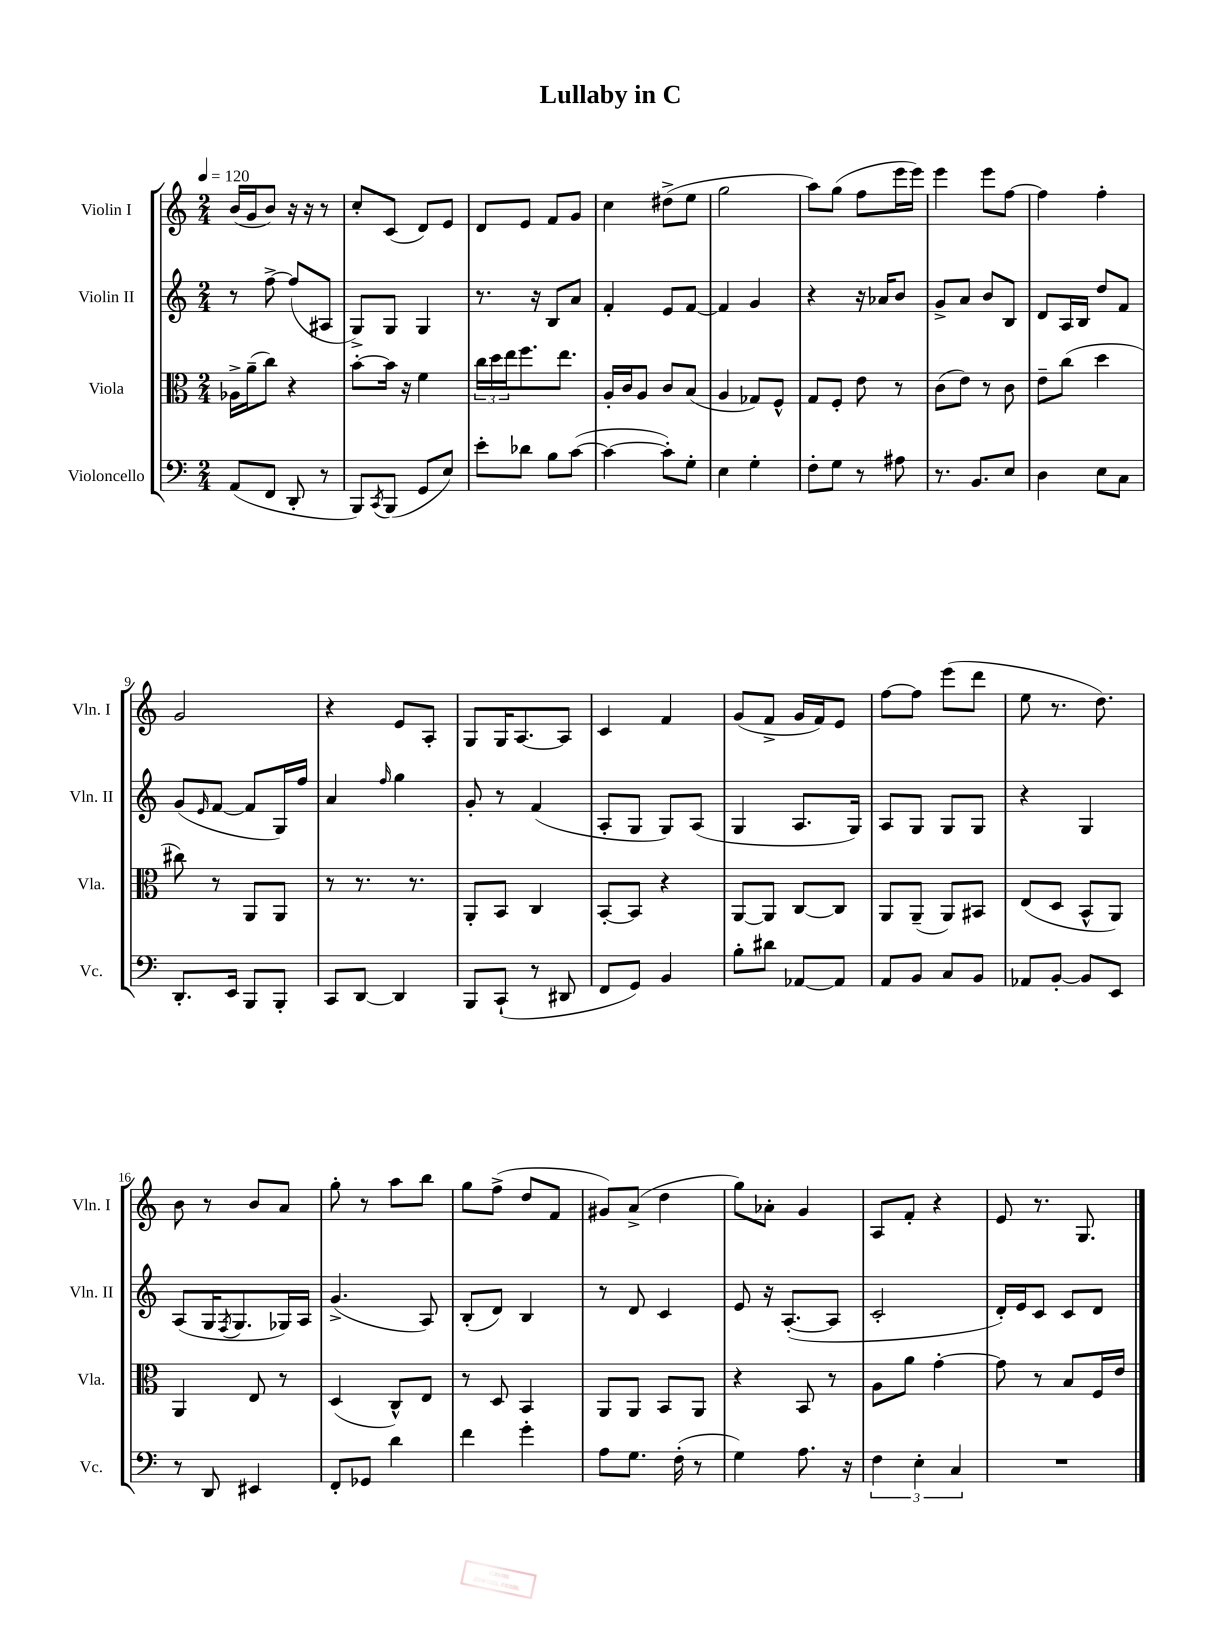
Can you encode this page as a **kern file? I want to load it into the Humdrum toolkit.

**kern	**kern	**kern	**kern
*part4	*part3	*part2	*part1
*staff4	*staff3	*staff2	*staff1
*I"Violoncello	*I"Viola	*I"Violin II	*I"Violin I
*I'Vc.	*I'Vla.	*I'Vln. II	*I'Vln. I
*clefF4	*clefC3	*clefG2	*clefG2
*k[]	*k[]	*k[]	*k[]
*M2/4	*M2/4	*M2/4	*M2/4
*MM120	*MM120	*MM120	*MM120
=1	=1	=1	=1
(8AA/L	16A-X^\LL	8r	(16b/LL
.	(16a~\J	.	16g/J
8FF/J	8cc\J)	[8ff^\	8b/J)
8DD'/	4r	(8ff/L]	16r
.	.	.	16r
8r	.	8A#X/J	8r
=2	=2	=2	=2
8BBB/L)	[8b'\L	8G^/L)	8cc'/L
8qCC/	.	.	.
(8BBB/J	16b\Jk]	8G/J	(8c/J
.	16r	.	.
8GG/L	4f\	4G/	8d/L)
8E/J)	.	.	8e/J
=3	=3	=3	=3
8e'\L	24cc\LL	8.r	8d/L
.	24dd\	.	.
.	24ee\J	.	.
8d-X\J	8.ff\	.	8e/J
.	.	16r	.
8B\L	.	8B/L	8f/L
.	8.ee\J	.	.
([8c\J	.	8a/J	8g/J
=4	=4	=4	=4
4c\_	16A'/LL	4f'/	4cc\
.	16c/J	.	.
.	8A/J	.	.
8c'\L])	8c/L	8e/L	(8dd#X^\L
8G'\J	(8B/J	[8f/J	8ee\J
=5	=5	=5	=5
4E\	4A/	4f/]	2gg\
4G'\	8G-X/L)	4g/	.
.	8F^^/J	.	.
=6	=6	=6	=6
8F'\L	8G/L	4r	8aa\L)
8G\J	8F'/J	.	(8gg\J
8r	8e\	16r	8ff\L
.	.	16a-X/KL	.
8A#X\	8r	8b/J	16eee\L
.	.	.	16eee\JJ)
=7	=7	=7	=7
8.r	(8c\L	8g^/L	4eee\
.	8e\J)	8a/J	.
8.BB/L	.	.	.
.	8r	8b/L	8eee\L
8E/J	8c\	8B/J	[8ff\J
=8	=8	=8	=8
4D\	8e~\L	8d/L	4ff\]
.	(8cc\J	16A/L	.
.	.	16B/JJ	.
8E\L	4dd\	8dd/L	4ff'\
8C\J	.	8f/J	.
!!LO:LB:g=z
=9	=9	=9	=9
8.DD'/L	8cc#X\)	(8g/L	2g/
.	.	16qqe/	.
.	8r	[8f/J	.
16EE/Jk	.	.	.
8BBB/L	8AA/L	8f/L]	.
8BBB'/J	8AA/J	16G/L)	.
.	.	16ff/JJ	.
=10	=10	=10	=10
8CC/L	8r	4a/	4r
[8DD/J	8.r	.	.
.	.	16qqff/	.
4DD/]	.	4gg\	8e/L
.	8.r	.	.
.	.	.	8A'/J
=11	=11	=11	=11
8BBB/L	8AA'/L	8g'/	8G/L
(8CC`/J	8BB/J	8r	16G/K
.	.	.	[8.A/
8r	4C/	(4f/	.
8DD#X/	.	.	8A/J]
=12	=12	=12	=12
8FF/L	[8BB'/L	8A'/L	4c/
8GG/J)	8BB/J]	8G/J	.
4BB/	4r	8G/L)	4f/
.	.	(8A/J	.
=13	=13	=13	=13
8B'\L	[8AA/L	4G/	(8g/L
8d#X\J	8AA/J]	.	8f^/J
[8AA-X/L	[8C/L	8.A/L	16g/LL
.	.	.	16f/J)
8AA-/J]	8C/J]	.	8e/J
.	.	16G/Jk)	.
=14	=14	=14	=14
8AA/L	8AA/L	8A/L	[8ff\L
8BB/J	(8AA~/J	8G/J	8ff\J]
8C/L	8AA/L)	8G/L	(8eee\L
8BB/J	8BB#X/J	8G/J	8ddd\J
=15	=15	=15	=15
8AA-X/L	(8E/L	4r	8ee\
[8BB'/J	8D/J	.	8.r
8BB/L]	8BB^^/L	4G/	.
.	.	.	8.dd\)
8EE/J	8AA/J)	.	.
!!LO:LB:g=z
=16	=16	=16	=16
8r	4AA/	(8A/L	8b\
8DD/	.	16G/K	8r
.	.	8qF/	.
.	.	8.G/	.
4EE#X/	8E/	.	8b/L
.	8r	16G-X/L)	8a/J
.	.	16A/JJ	.
=17	=17	=17	=17
8FF'/L	(4D/	(4.g^/	8gg'\
8GG-X/J	.	.	8r
4d\	8C^^/L)	.	8aa\L
.	8E/J	8A/)	8bb\J
=18	=18	=18	=18
4f\	8r	(8B'/L	8gg\L
.	8D/	8d/J)	(8ff^\J
4g'\	4BB/	4B/	8dd/L
.	.	.	8f/J
=19	=19	=19	=19
8A\L	8AA/L	8r	8g#X/L)
8.G\J	8AA/J	8d/	(8a^/J
.	8BB/L	4c/	4dd\
(16F'\	.	.	.
8r	8AA/J	.	.
=20	=20	=20	=20
4G\)	4r	8e/	8gg\L)
.	.	16r	8a-X'\J
.	.	([8.A'/L	.
8.A\	8BB/	.	4g/
.	8r	8A/J]	.
16r	.	.	.
=21	=21	=21	=21
6F\	8A\L	2c'/	8A/L
.	8a\J	.	8f'/J
6E'\	.	.	.
.	[4g'\	.	4r
6C/	.	.	.
=22	=22	=22	=22
2r	8g\]	16d'/LL)	8e/
.	.	16e/J	.
.	8r	8c/J	8.r
.	8B/L	8c/L	.
.	.	.	8.G/
.	16F/L	8d/J	.
.	16e/JJ	.	.
==	==	==	==
*-	*-	*-	*-
